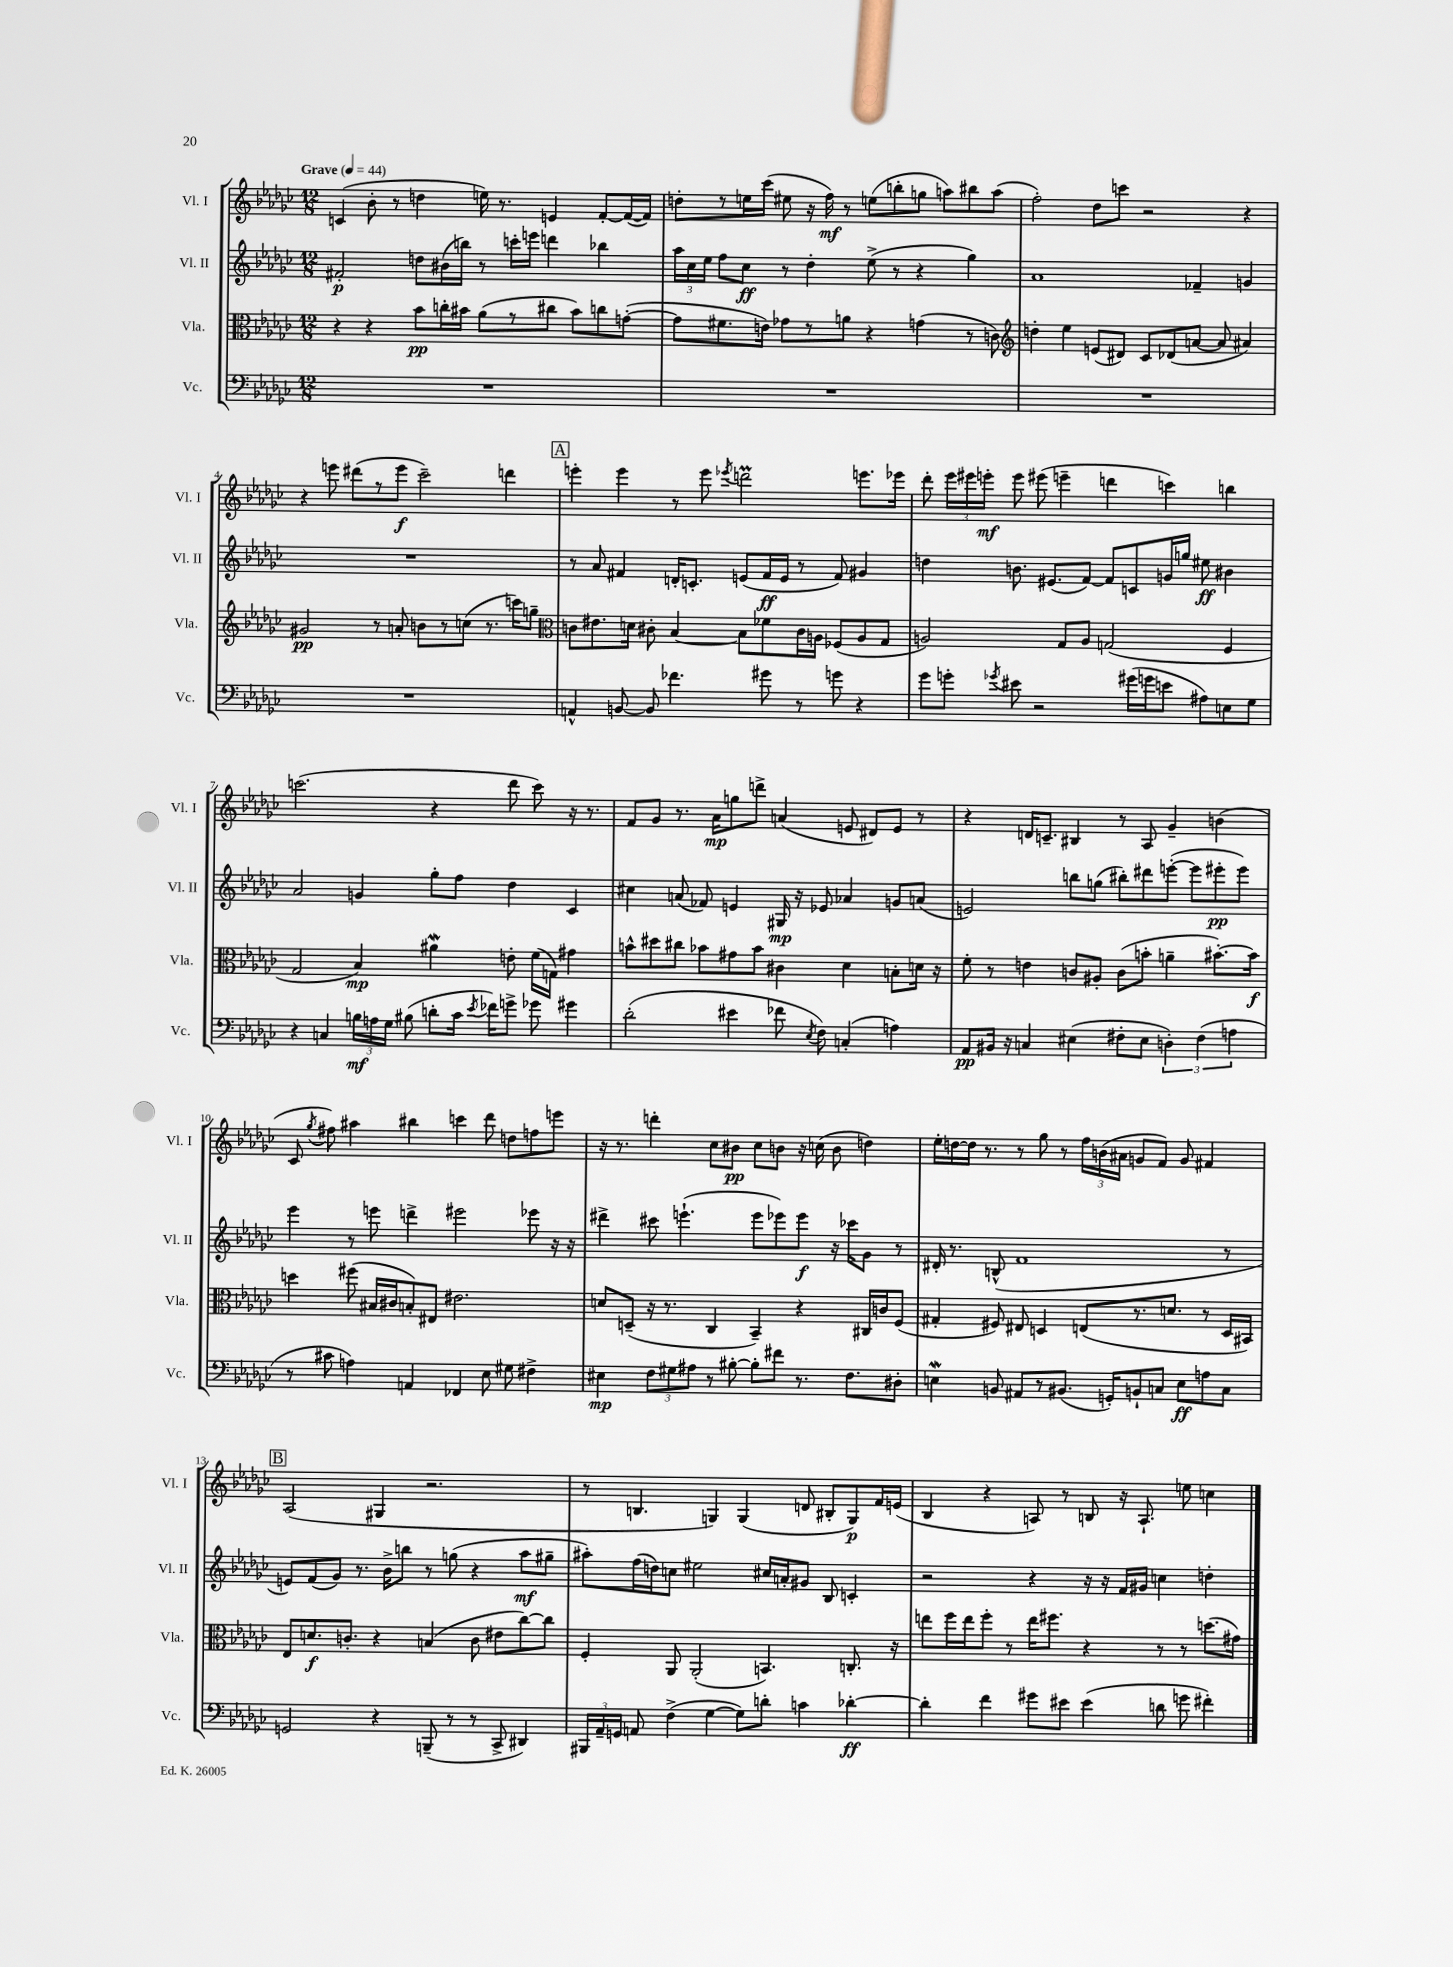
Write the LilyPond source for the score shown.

<<
\new StaffGroup <<
\new Staff = "s0" \with { instrumentName = "Vl. I" shortInstrumentName = "Vl. I" } {
    \clef treble \key ges \major \numericTimeSignature \time 12/8 \tempo "Grave" 4 = 44
    \autoBeamOff c'4( bes'8-. r8 d''4 e''16) r8. e'4 f'8[~-. f'16~( f'16]) |
    d''8[-. r8 e''16 ces'''16]( eis''8 r16 f''16\mf) r8 e''8[( b''8-. g''8] a''8[) bis''8 a''8]( |
    f''2-.) des''8[ c'''8] r2 r4 |
    r4 e'''8 dis'''8[( r8 e'''8]\f ces'''2--) d'''4 |
    \mark \markup { \box "A" } e'''4-. e'''4 r8 e'''8 \acciaccatura { ees'''8 } d'''2\prall e'''8.[ ees'''16] |
    des'''8-. \tuplet 3/2 { ees'''16[ eis'''16 e'''16]-.\mf } e'''8 eis'''8( e'''4-- d'''4 c'''4) b''4 |
    c'''2.( r4 des'''8 c'''8) r16 r8. |
    f'8[ ges'8] r8. aes'16[\mp g''8 d'''8]-> a'4( e'8 dis'8[) e'8] r8 |
    r4 d'16[ c'8.]-- bis4 r8 aes8 ges'4-- b'4( |
    ces'8 \acciaccatura { ges''8 } fis''8) ais''4 bis''4 c'''4 des'''8 d''8[ f''8 e'''8] |
    r16 r8. d'''4-. ces''8[ bis'8]\pp ces''8[ b'8] r16 c''16( b'8 d''4) |
    ees''16[-. d''16~ d''16] r8. r8 ges''8 r8 \tuplet 3/2 { f''16[ b'16( ais'16] } g'8[ f'8]) g'8 fis'4 |
    \mark \markup { \box "B" } aes2( gis4 r2. |
    r8 b4. g4) g4( d'8 bis8[-. g8\p) f'16 e'16]( |
    bes4 r4 a8) r8 b8 r16 a8.-! e''8 c''4 \bar "|." |
}
\new Staff = "s1" \with { instrumentName = "Vl. II" shortInstrumentName = "Vl. II" } {
    \clef treble \key ges \major \numericTimeSignature \time 12/8
    \autoBeamOff fis'2-.\p d''8[ bis'16( b''16]) r8 c'''16[-. e'''16] d'''4 bes''4 |
    \tuplet 3/2 { aes''16[ ces''16 ees''16] } f''8[ ces''8]\ff r8 des''4-. ees''8->( r8 r4 ges''4) |
    aes'1 fes'4-- g'4 |
    R1. |
    \mark \markup { \box "A" } r8 aes'8 fis'4 d'16[-. c'8.]-. e'8[( fis'16\ff e'16] r8 fis'8) gis'4 |
    d''4 b'8. eis'8.[( f'8]~) f'8[ c'8 g'16 g''16] eis''8\ff bis'4 |
    aes'2 g'4 ges''8[-. f''8] des''4 ces'4 |
    cis''4 a'8( fes'8) e'4 gis16\mp r16 ees'8 aes'4 g'8[ a'8]( |
    e'2) b''8[ g''8]( bis''8[-.) dis'''8 e'''8]~-.( e'''8[ eis'''8-.\pp eis'''8]) |
    ees'''4 r8 e'''8 d'''4-> eis'''2 ees'''8 r16 r16 |
    dis'''4-> cis'''8 e'''4.-!( e'''8[ ees'''8) ees'''8]\f r16 ces'''16[ ges'8] r8 |
    dis'16-. r8. b8-^( f'1 r8 |
    \mark \markup { \box "B" } e'8[) f'8( ges'8]) r8. bes'16[-> b''8] r8 g''8( r4 aes''8[\mf gis''8]-- |
    ais''8[-.) f''16( d''16) c''8] eis''2 cis''16[ a'16-. gis'8] bes8 c'4-. |
    r2 r4 r16 r16 f'16[ gis'16] c''4 d''4-. \bar "|." |
}
\new Staff = "s2" \with { instrumentName = "Vla." shortInstrumentName = "Vla." } {
    \clef alto \key ges \major \numericTimeSignature \time 12/8
    \autoBeamOff r4 r4 bes'8[\pp c''16-. bis'16] aes'8[( r8 cis''8] bis'8[) c''8 g'8]~-.( |
    g'8[ fis'8. e'16]) ges'8[ r8 a'8] r4 g'4( r8 c'8) |
    \clef treble d''4-. ees''4 e'8[( dis'8]) ces'8[ des'8( a'8]~ a'8 ais'4) |
    gis'2\pp r8 a'8-. b'8[ r8 c''8]( r8. c'''16[) g''8]-- |
    \mark \markup { \box "A" } \clef alto c'8[ eis'8. d'16] cis'8-. bes4~ bes8[ fes'8 cis'16 a16] fes8[( a8 ges8] |
    a2) ges8[ a8] g2( f4 |
    ges2 bes4\mp) ais'4\mordent e'8-. f'16[( g16]) gis'4 |
    b'8[-^ dis''8 cis''8] bes'8[ gis'8 bes'8] cis'4 des'4 b8[-. d'16] r16 |
    f'8-. r8 e'4 c'8[ ais8]-. c'8[( b'8]-. a'4-- bis'8.[~-.) bis'16]\f |
    d''4 fis''8( bis16[ cis'16 b8-.) eis8] eis'2. |
    d'8[ d8]--( r16 r8. ces4 bes,4--) r4 cis16[ c'16 f8]( |
    gis4-. fis8) eis8 d4 e8[( r8. d'8.] r8 d16[ bis,16]) |
    \mark \markup { \box "B" } ees8[ d'8.\f c'8.]-. r4 b4( c'8 eis'8[ ces''8~) ces''8] |
    f4-. aes,8 aes,2-.( b,4.) c8.-. r16 |
    e''8[ f''16 e''16 f''8]-. r8 e''16[ fis''8.] r4 r8 r8 d''8.[( gis'16]) \bar "|." |
}
\new Staff = "s3" \with { instrumentName = "Vc." shortInstrumentName = "Vc." } {
    \clef bass \key ges \major \numericTimeSignature \time 12/8
    \autoBeamOff R1. |
    R1. |
    R1. |
    R1. |
    \mark \markup { \box "A" } a,4-^ b,8~ b,8 fes'4. gis'8 r8 g'8 r4 |
    ges'8[ g'8]-. \acciaccatura { ges'8 } eis'8 r2 gis'16[( g'16 e'8] ais8[) e8 ges8] |
    r4 c4 \tuplet 3/2 { b16[\mf a16 ges16] } bis8( d'8[-. ces'16] \acciaccatura { ees'8 } fes'16[) g'8]-> ges'8 gis'4 |
    des'2-.( eis'4 fes'8 \acciaccatura { ees8 } f8) c4-.( a4) |
    aes,8[\pp bis,16] r16 c4 eis4( fis8[-. eis8] \tuplet 3/2 { d4-.) fis4( a4 } |
    r8 cis'8 a4) a,4 fes,4 ees8 gis8 fis4-> |
    eis4\mp \tuplet 3/2 { f8[ gis8 ais8] } r8 bis8~-. bis8[-. fis'8] r8. f8.[ dis8]-. |
    e4\mordent b,8 ais,8[ r8 bis,8.]( g,16[-.) b,8-! c8] e8[\ff a8 c8] |
    \mark \markup { \box "B" } g,2 r4 b,,8--( r8 r8 ces,8-> dis,4) |
    \tuplet 3/2 { bis,,16[ aes,16-- g,16] } a,8 f4->( ges4~ ges8[) d'8]-. c'4 des'4~-.\ff |
    des'4-. f'4 gis'8[ eis'8] eis'4( d'8 g'8 fis'4-.) \bar "|." |
}
>>
>>
